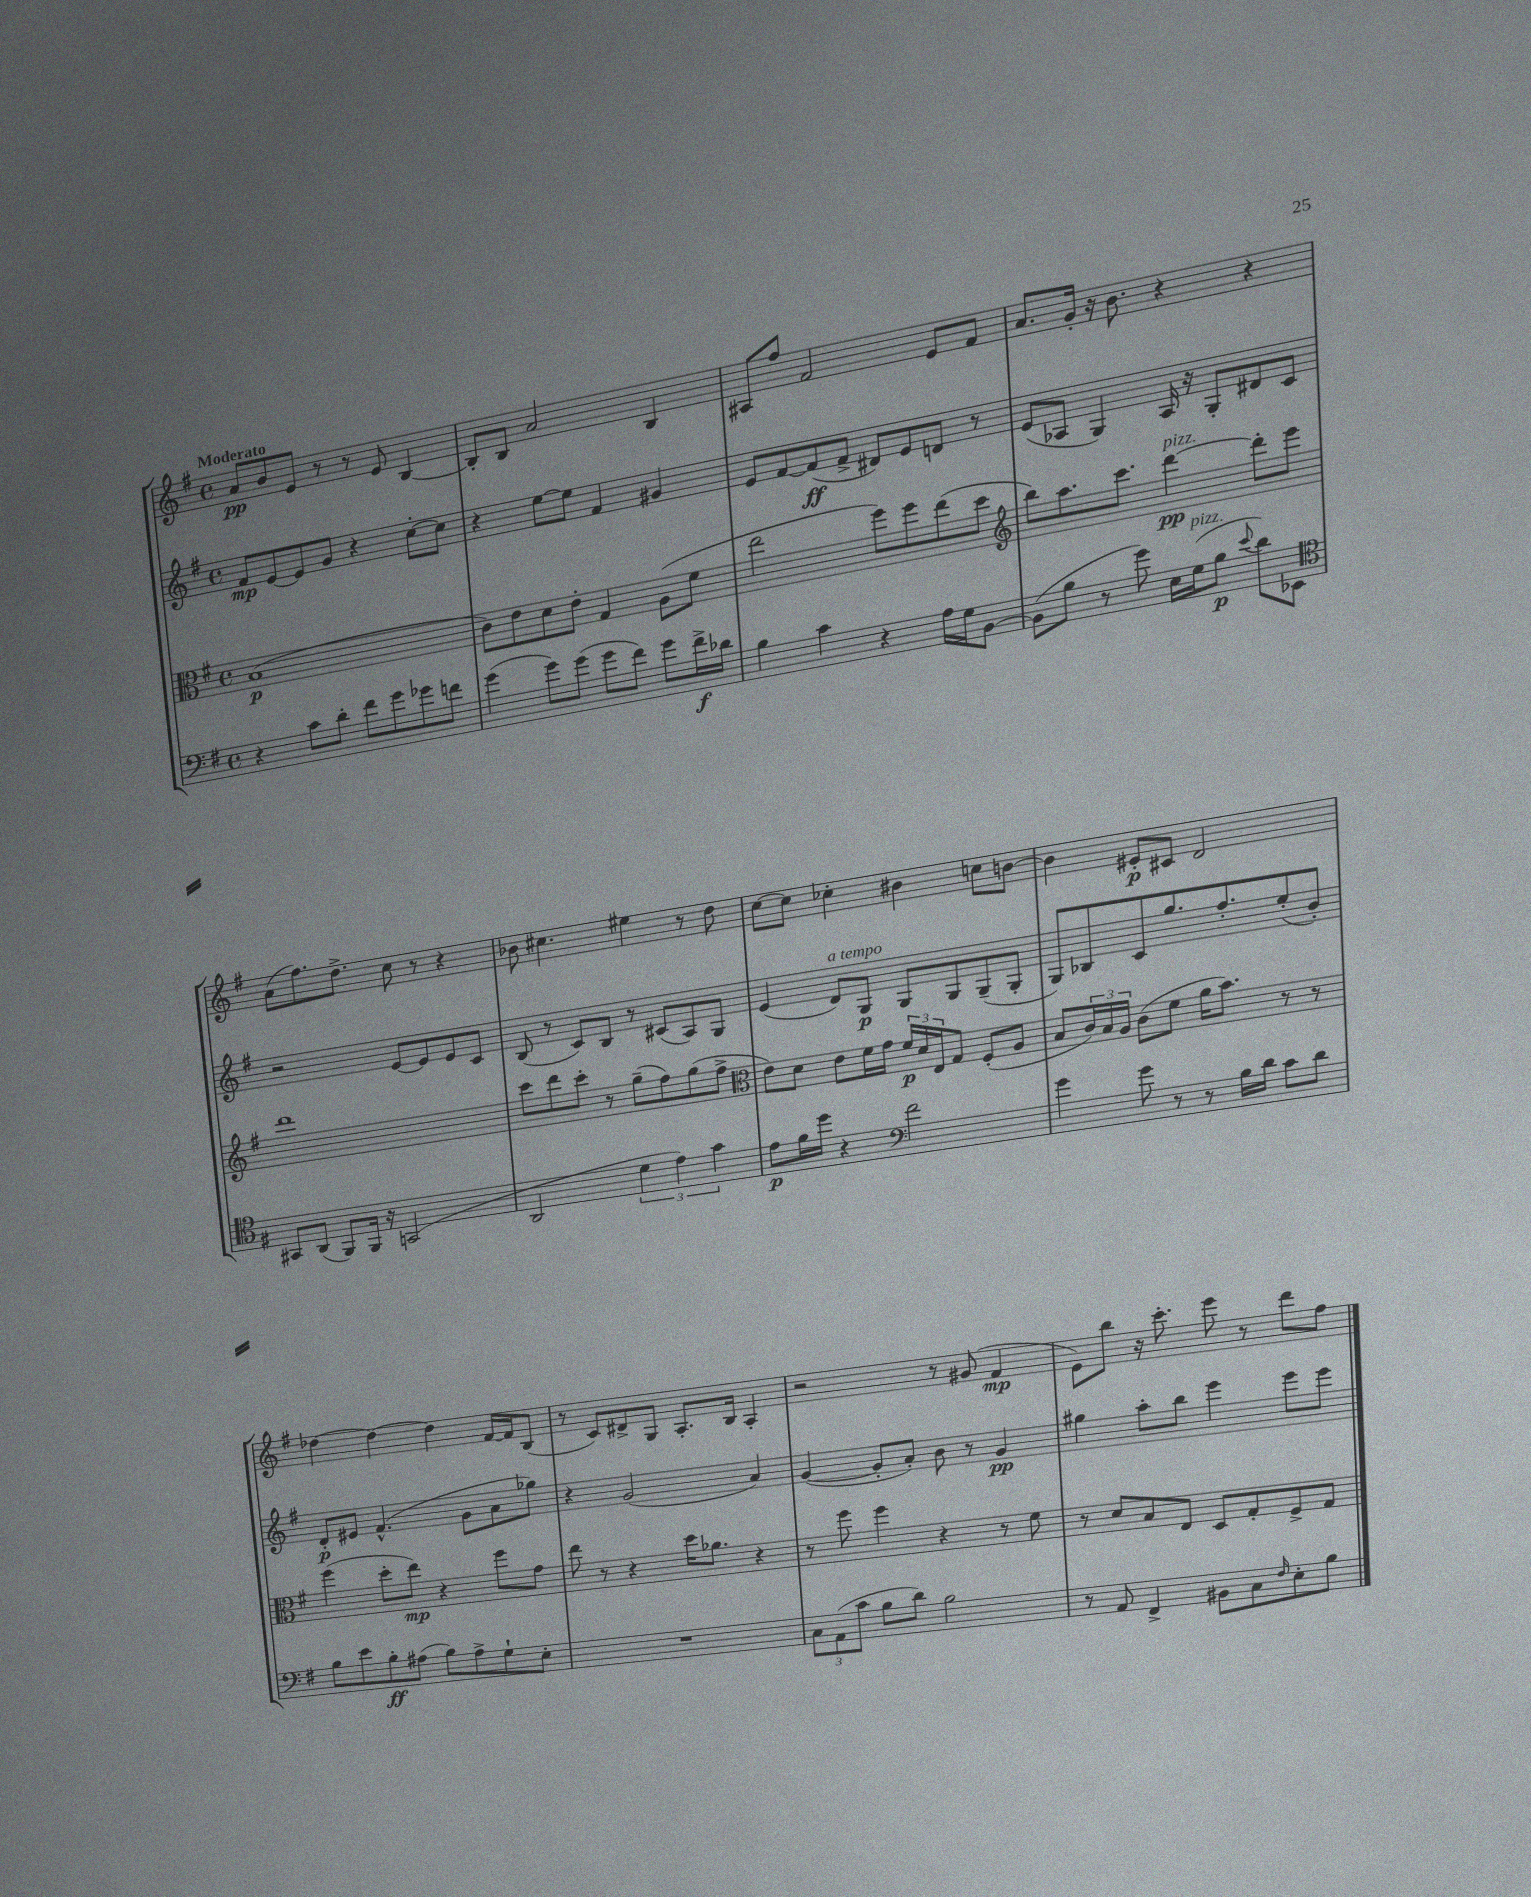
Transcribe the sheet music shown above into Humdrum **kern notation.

**kern	**kern	**kern	**kern
*staff4	*staff3	*staff2	*staff1
*clefF4	*clefC3	*clefG2	*clefG2
*k[f#]	*k[f#]	*k[f#]	*k[f#]
*M4/4	*M4/4	*M4/4	*M4/4
*met(c)	*met(c)	*met(c)	*met(c)
4r	(1B	8f#	8a
.	.	[8e	8b
8c	.	8e]	8e
8d'	.	8g	8r
8f#	.	4r	8r
8g	.	.	8e
8g-	.	[8cc'	[4B
8f	.	8cc]	.
=	=	=	=
(4g	8c)	4r	8B']
.	8e	.	8B
8g)	8d	[8ee	2a
(8g	8e'	8ee]	.
8g	4G	4f#	.
8f#)	.	.	.
8g	(8A	4g#	4B
16f#^	8f#	.	.
16d-	.	.	.
=	=	=	=
4B	2ee	8e	8A#
.	.	[8f#	8ff#
4c	.	(8f#]	2f#
.	.	8f#^	.
4r	8ff#)	8d#)	.
.	8ff#	8e	.
16A	(8ee	8d	8e
16G	.	.	.
[8BB	8dd	8r	8f#
=	=	=	=
*	*clefG2	*	*
(8BB]	8bb)	(8e	8.a
8B	8.aa	8A-	.
.	.	.	16g'
8r	.	4G)	16r
.	8.ccc	.	8.b
8g)	.	.	.
16E	[4ddd	16A-	4r
(16G	.	16r	.
8B	.	8G'	.
8qqe	.	.	.
8d)	8ddd']	8d#	4r
8EE-	8eee	8c	.
=	=	=	=
*clefC4	*	*	*
8GG#	1ddd	2r	(8a
(8AA	.	.	8.ff#)
8FF#)	.	.	.
.	.	.	8.dd^
16FF#	.	.	.
16r	.	.	.
(2GG	.	[8e	8cc
.	.	8e]	8r
.	.	8e	4r
.	.	8c	.
=	=	=	=
2AA	8ccc	(8B	8b-
.	8ddd	8r	4.cc#
.	8ccc'	8c)	.
.	8r	8B	.
6d	(8gg~	8r	4ee#
.	8ff#)	(8c#	.
6e)	.	.	.
.	(8gg	8A)	8r
6g	.	.	.
.	8ff#^	8G	8dd
=	=	=	=
*	*clefC3	*	*
8e	8e)	(4e	[8cc
16f#	8d	.	8cc]
16dd	.	.	.
4r	8e	8d)	4cc-'
.	16f#	8G	.
.	16g	.	.
*clefF4	*	*	*
2f#	24f#	8G	4b#
.	24d	.	.
.	24E	.	.
.	8G	8G	.
.	(8F#'	(8G~	8cc
.	8A	8G'	[8b
=	=	=	=
4g	8B	8G)	4b]
.	24c)	8B-	.
.	24B	.	.
.	24A	.	.
8g	(8c	8c	8e#'
8r	8f#	8.gg	8c#
8r	16a	.	2d
.	8.b)	8.ff#'	.
16B	.	.	.
16d	.	.	.
8c	8r	(8ee'	.
8d	8r	8b')	.
=	=	=	=
8B	(4ff#	8d'	[4dd-
8e	.	8e#	.
8B'	8dd'	(4.f#^^	4dd-_
(8A#	8ee)	.	.
8B)	4r	.	4dd-]
8A#^	.	8g	.
8G`	8ff#	8a	[16f#
.	.	.	16f#]
8E'	8g	8gg-)	(8B
=	=	=	=
1r	8ee	4r	8r
.	8r	.	8c)
.	4r	(2g	8d#^
.	.	.	8G
.	16dd	.	8.A'
.	8.a-	.	.
.	.	.	16B
.	4r	4a)	4A'
=	=	=	=
12C	8r	([4g	2r
(12AA	.	.	.
.	8ff#	.	.
12c	.	.	.
8B	4ff#	8g']	.
8d)	.	8a')	.
2B	4r	8b	8r
.	.	8r	(8g#
.	8r	4g	4f#
.	8f#	.	.
=	=	=	=
8r	8r	4gg#	8e)
8AA	8d	.	8bb
4FF#^	8B	8aa'	16r
.	.	.	8.ccc'
.	8E	8bb	.
8BB#	8D	4eee	8eee
8C	8G'	.	8r
16qqF#	.	.	.
8E'	8F#^	8eee	8ddd
8B	8G	8eee	8ff#
==	==	==	==
*-	*-	*-	*-
